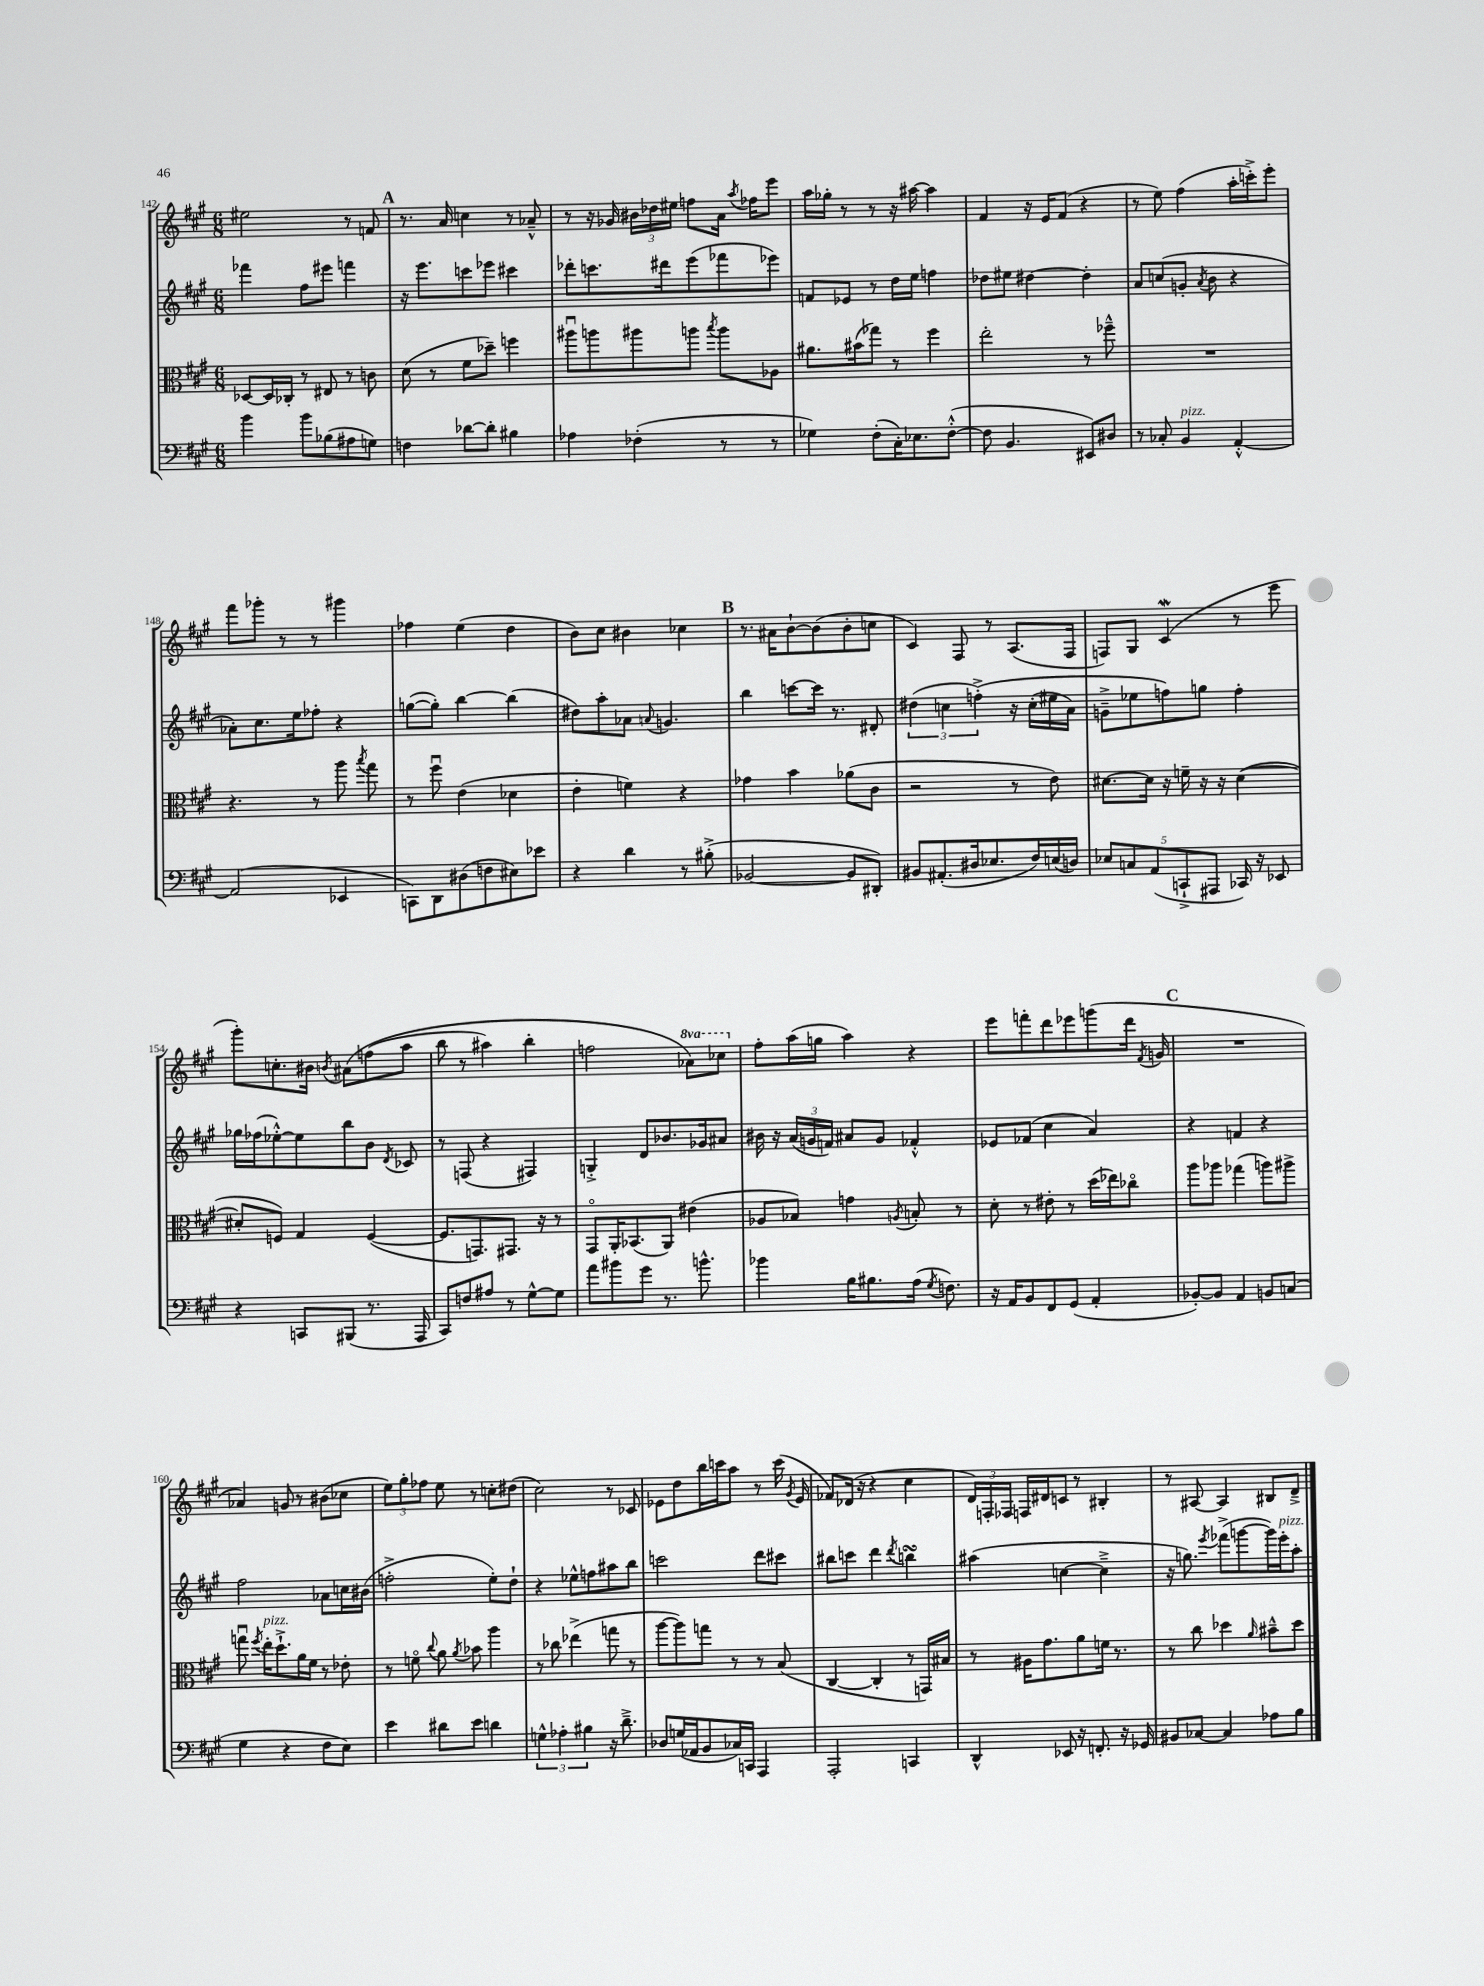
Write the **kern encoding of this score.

**kern	**kern	**kern	**kern
*staff4	*staff3	*staff2	*staff1
*clefF4	*clefC3	*clefG2	*clefG2
*k[f#c#g#]	*k[f#c#g#]	*k[f#c#g#]	*k[f#c#g#]
*M6/8	*M6/8	*M6/8	*M6/8
4b	[8D-	4fff-	2ee#
.	16D-]	.	.
.	16C-'	.	.
8b	8r	8ff#	.
(8B-	8E#	8eee#	.
8A#	8r	4fff	8r
8G)	8c	.	8f
=	=	=	=
4F	(8d	16r	8.r
.	.	8.eee	.
.	8r	.	.
.	.	.	16a
[8d-	8f#	8ccc	4cc
8d-']	8dd-~)	8eee-	.
4B#	4ff	4ccc#	8r
.	.	.	8a-~^^
=	=	=	=
4A-	8aa#u	8ddd-'	8r
.	8aa	8.ccc	16r
.	.	.	16g-
(4F-'	8aa#	.	24b#
.	.	.	24dd-
.	.	16ddd#	.
.	.	.	24ee#
.	8aa	(8eee	8ff
.	8qbb	.	.
8r	8aa	8fff-	16a
.	.	.	8qaa
.	.	.	16ff-
8r	8A-	8eee-)	8eee
=	=	=	=
4G-)	8.a#	8f	16aa
.	.	.	16gg-'
.	.	8e-	8r
.	(16b#	.	.
(8F#'	8gg-)	8r	8r
16C#')	8r	16dd	16r
8.E-	.	16ee	[16aa#
.	4ff#	4ff	4aa#]
([8F#'^^	.	.	.
=	=	=	=
8F#]	2ee'	8dd-	4f#
4.BB	.	8ee#	.
.	.	[4dd#	16r
.	.	.	16e
.	.	.	(8f#
8EE#)	8r	4dd#']	4r
8D#	8ff-~^^	.	.
=	=	=	=
8r	2.r	8a	8r
8C-'	.	(8cc	8ee)
4BB	.	8g'	(4ff#
.	.	8qa	.
.	.	8b	.
[4AA'^^	.	4r	16aa'
.	.	.	16ccc'^)
.	.	.	8eee'
=	=	=	=
(2AA]	4.r	8a-')	8fff#
.	.	8.cc#	8ggg-'
.	.	.	8r
.	.	16ee	.
.	8r	8ff-'	8r
4EE-	8aa	4r	4ggg#
.	8qbb	.	.
.	8gg#	.	.
=	=	=	=
8CC)	8r	([8gg	4ff-
8DD	8ff#u	8gg'])	.
(8D#	(4e	[4bb	(4ee
8F	.	.	.
8E#)	4d-	(4bb]	4dd
8e-	.	.	.
=	=	=	=
4r	4e'	8dd#)	8b)
.	.	8aa'	8cc#
4d	4f)	8a-	4b#
.	.	8qqa	.
.	.	4.g	.
8r	4r	.	4cc-
(8B#'^	.	.	.
=	=	=	=
[2BB-	4g-	4bb	8.r
.	.	.	16a#
.	4b	[8ccc	[8b`
.	.	16ccc]	(8b]
.	.	8.r	.
8BB-]	(8a-	.	8b'
8DD#')	8c#	8d#'	8cc
=	=	=	=
8BB#	2r	(6dd#	4c#)
(8.AA#'	.	.	.
.	.	6cc	.
.	.	.	8F#
16D#	.	.	.
.	.	&(6ff'^)	.
8.E-	.	.	8r
.	8r	16r	(8.A
16F#)	.	(16cc'	.
(16E	8e)	16ee#	.
16D)	.	16a)	16F#
=	=	=	=
10E-	[8.d#	8g~^	8F)
10C	.	.	.
.	.	8ee-	8G#
.	16d#]	.	.
(10AA	.	.	.
.	16r	8ff&)	(4c#
10CC`^	.	.	.
.	16f~	.	.
.	16r	8gg	.
10AAA#	.	.	.
.	16r	.	.
16CC-)	([4d#	4ff'	8r
16r	.	.	.
8EE-	.	.	8eee
=	=	=	=
4r	8d#']	16gg-	8ggg#')
.	.	(16ff-	.
.	8F)	[8ee-'^^)	8.cc'
8CC	4G#	8ee-]	.
.	.	.	16b#
.	.	.	8qb
(8BBB#	.	8bb	&(8a#
8.r	([4F	8b	(8ff
.	.	8qd	.
.	.	8c-	8aa
16AAA	.	.	.
=	=	=	=
8CC#)	8.F]	8r	8bb
8F	.	(8F	8r
.	8.GG)	.	.
8A#	.	4r	4aa#)
8r	8.GG#	.	.
[8G#^^	.	4F#)	4bb'
.	16r	.	.
8G#]	8r	.	.
=	=	=	=
8a	8GG#o	4G'^	2ff
8b#	16AA'	.	.
.	(8.BB-	.	.
8g#	.	8d	.
8.r	8AA)	8.b-	.
.	(4e#	.	8aa-&)
8.b^^	.	16g-	.
.	.	8a#	8ccc-
=	=	=	=
4b-	8A-	16b#	8ff#'
.	.	16r	.
.	8B-)	(24a	(16aa
.	.	24g	.
.	.	.	16gg
.	.	24f)	.
16B	4g	8a#	4aa)
8.B#	.	.	.
.	.	8g	.
.	8qA	.	.
(16A	8B'	4f-'^^	4r
8qG#	.	.	.
8.F)	.	.	.
.	8r	.	.
=	=	=	=
16r	8d'	8e-	8eee
16AA	.	.	.
8BB	8r	(8f-	8fff'
8FF#	8e#'	4cc#	8ddd
(8GG#	8r	.	8eee-
4AA'	(16dd	4a)	(8ggg
.	16ee-)	.	.
.	8cc-o	.	16ddd
.	.	.	8qf#
.	.	.	16g
=	=	=	=
[8BB-')	8aa	4r	2.r
8BB-]	8aa-	.	.
4AA	(4gg-	4f	.
8BB	8aa)	4r	.
(8C	8aa#^	.	.
=	=	=	=
4G#	8ggu	2ff#	4a-)
.	8qff#	.	.
.	16ee'	.	.
.	8.dd`^	.	.
4r	.	.	8g
.	16a	.	8r
.	16f#	.	.
8F#	8r	8a-	(8b#
8E)	8e-'	16cc	8cc-
.	.	(16b#	.
=	=	=	=
4e	8r	2ff'^	12ee)
.	.	.	12gg#'
.	8fo	.	.
.	.	.	12ff-
.	8qqcc#	.	.
8d#	8a	.	8ee
.	8qa	.	.
8e	8b-	.	8r
4d	4aa	8ee')	8cc'
.	.	8dd`	(8dd#
=	=	=	=
6G^^	8r	4r	2cc#)
.	8cc-	.	.
6A-'	.	.	.
.	(4ee-^	8ee-^^	.
6B#	.	.	.
.	.	8ff	.
16r	8gg	8aa#	8r
8.d~^	.	.	.
.	8r	8bb	8c-
=	=	=	=
8D-	[8aa	2ccc	8e-
(16G	8aa])	.	8dd
16AA-	.	.	.
8BB	8gg	.	16bb
.	.	.	16ccc
16C-)	8r	.	8aa
16CC	.	.	.
4AAA	8r	8ddd	8r
.	(8B	8ccc#	(16ccc
.	.	.	8qg#
.	.	.	16e-
=	=	=	=
2AAA'	[4C#	8bb#	8f-)
.	.	8ccc	(16d-
.	.	.	16r
.	4C#']	4ddd	4r
.	.	8qddd	.
4CC	8r	4bb	4cc#
.	16GG)	.	.
.	16B#	.	.
=	=	=	=
4DD^^	8r	(4aa#	24d)
.	.	.	24F'
.	.	.	24F-
.	16A#	.	16F
.	8.g#	.	16d#
8EE-	.	[4cc	8c
16r	8a	.	8r
8.FF'	.	.	.
.	16f	4cc~^]	4B#'
.	8.r	.	.
16r	.	.	.
16GG-	.	.	.
=	=	=	=
8BB#	8r	16r	8r
.	.	8.gg)	.
[8C-	8cc#	.	[8A#
.	.	8qeee	.
4C-]	4dd-	(8fff-^	4A#]
.	.	[8ggg	.
.	16qqa	.	.
8A-	8b#~^^	16ggg])	8B#
.	.	16eee'	.
8B	8dd-	8aa'	8d~^
==	==	==	==
*-	*-	*-	*-
